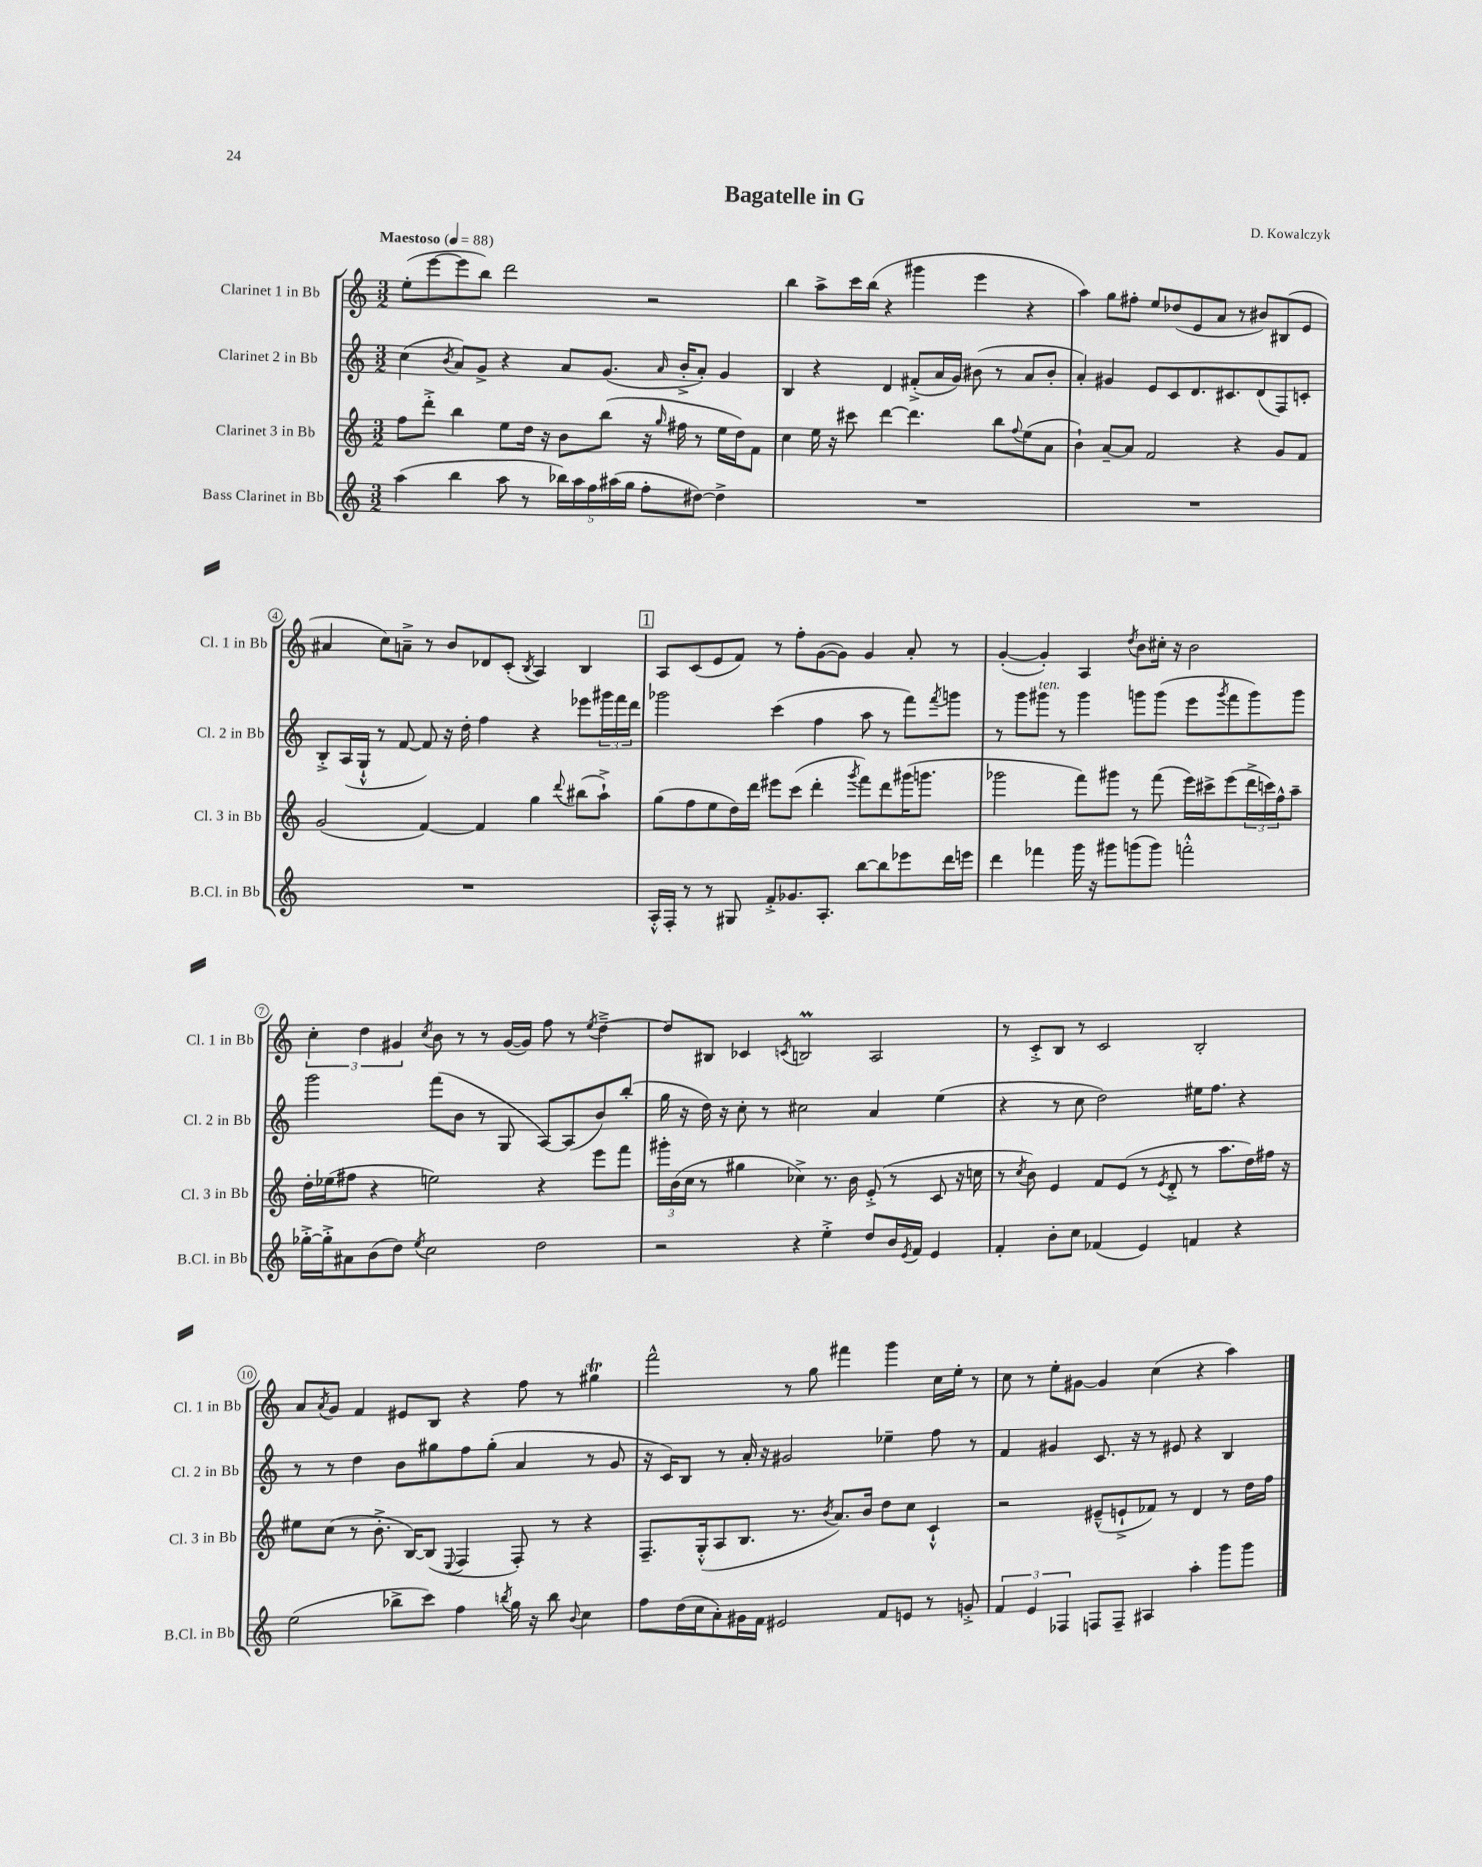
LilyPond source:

\header { title = "Bagatelle in G" composer = "D. Kowalczyk" }
<<
\new StaffGroup <<
\new Staff = "s0" \with { instrumentName = "Clarinet 1 in Bb" shortInstrumentName = "Cl. 1 in Bb" } {
    \clef treble \key c \major \numericTimeSignature \time 3/2 \tempo "Maestoso" 4 = 88
    e''8-.( e'''8~ e'''8 b''8) d'''2 r2 |
    b''4 a''8-> c'''16 b''16( r4 gis'''4 e'''4 r4 |
    a''4) g''8 fis''8-. e''8 des''8( e'8 a'8 r8 bis'8) bis8( e'8 |
    ais'4 c''8) a'8---> r8 b'8 des'8 c'8-.( \acciaccatura { b8 } a4) b4 |
    \mark \markup { \box "1" } a8 c'8( e'8 f'8) r8 f''8-. g'8~( g'8) g'4 a'8-. r8 |
    g'4~-.( g'4-.) a4 \acciaccatura { d''8 } b'8 cis''16-. r16 b'2 |
    \tuplet 3/2 { c''4-. d''4 gis'4 } \acciaccatura { c''8 } b'8 r8 r8 gis'16~( gis'16) f''8 r8 \acciaccatura { e''8 } d''4~---> |
    d''8 bis8 ces'4 \acciaccatura { c'8 } b2\prall a2 |
    r8 c'8-.-> b8 r8 c'2 b2-. |
    a'8 \acciaccatura { a'8 } g'8 f'4 eis'8 b8 r4 f''8 r8 gis''4\trill |
    f'''2-^ r8 g''8 fis'''4 g'''4 c''16 e''16-. r8 |
    c''8 r8 e''8-. gis'8~ gis'4 c''4( r4 a''4) \bar "|." |
}
\new Staff = "s1" \with { instrumentName = "Clarinet 2 in Bb" shortInstrumentName = "Cl. 2 in Bb" } {
    \clef treble \key c \major \numericTimeSignature \time 3/2
    c''4( \acciaccatura { b'8 } a'8) g'8-> r4 a'8 g'8.( \grace { a'16 } b'16-.-> a'8-.) g'4 |
    b4 r4 d'4 fis'8-.->( a'16 g'16) bis'8( r8 a'8 bis'8-. |
    a'4-.) gis'4 e'8 c'8 d'8. cis'8. d'8( f8) c'8-. |
    b8-.-> a16( g16-!-^ r8 f'8~ f'8) r16 d''16-. f''4 r4 ees'''8 \tuplet 3/2 { gis'''16 f'''16 d'''16 } |
    \mark \markup { \box "1" } ges'''2 c'''4( f''4 a''8 r8 f'''8) \acciaccatura { f'''8 } g'''8 |
    r8 g'''8 gis'''8^\markup { \italic "ten." } r8 gis'''4 g'''8 g'''8( e'''8 \acciaccatura { g'''8 } f'''8 g'''8) g'''8 |
    g'''2 f'''8( b'8 r8 g8 a8~) a8( b'8) b''8-.( |
    g''16 r16 d''16) r16 c''8-. r8 cis''2 a'4 e''4( |
    r4 r8 c''8 d''2) eis''16 f''8. r4 |
    r8 r8 d''4 b'8 gis''8 f''8 gis''8-.( a'4 r8 g'8 |
    r16 c'16) b8 r8 a'16-. r16 gis'2 ees''4-- f''8 r8 |
    f'4 gis'4 c'8. r16 r8 eis'8 r4 b4 \bar "|." |
}
\new Staff = "s2" \with { instrumentName = "Clarinet 3 in Bb" shortInstrumentName = "Cl. 3 in Bb" } {
    \clef treble \key c \major \numericTimeSignature \time 3/2
    f''8 d'''8-.-> b''4 e''8 d''16 r16 b'8 b''8( r16 \grace { g''16 } fis''16 r8 e''16 d''16) f'8 |
    c''4 e''16 r16 cis'''8 d'''4~ d'''4. b''8 \appoggiatura { f''8 } e''8( a'8 |
    b'4-!) a'8~-- a'8 f'2 r4 g'8 f'8 |
    g'2( f'4~) f'4 g''4 \appoggiatura { d'''8 } bis''8( a''8-!->) |
    \mark \markup { \box "1" } g''8( f''8 e''8 d''16) d'''16 eis'''8 c'''8( d'''4-. \acciaccatura { g'''8 } f'''8) d'''8 gis'''16( g'''8. |
    ges'''2 f'''8) gis'''8 r8 f'''8( e'''16) cis'''16-> e'''8( \tuplet 3/2 { d'''16-> c'''16) f''16-^ } a''8-- |
    d''16-. ees''16( fis''8 r4 e''2) r4 e'''8 f'''8 |
    \tuplet 3/2 { gis'''16-. b'16( c''16 } r8 gis''4 ces''4->) r8. b'16 e'8-.->( r8 c'8 r16 c''16 |
    r8 \acciaccatura { c''8 } b'8) e'4 f'8 e'8( r8 \acciaccatura { e'8 } d'8-.-> r8 a''8. d''16) fis''16 r16 |
    eis''8 c''8( r8 b'8.-.-> b16~) b8( \appoggiatura { e8 } f4 f8-.) r8 r4 |
    f8.-- g16-.-^( a8 b8. r8. \acciaccatura { b'8 } a'8.) b'16 d''8 c''8 c'4-!-^ |
    r2 eis'8---^( e'8-!-> fes'8) r8 d'4 r8 d''16 f''16 \bar "|." |
}
\new Staff = "s3" \with { instrumentName = "Bass Clarinet in Bb" shortInstrumentName = "B.Cl. in Bb" } {
    \clef treble \key c \major \numericTimeSignature \time 3/2
    a''4( b''4 a''8 r8 \tuplet 5/4 { bes''16) a''16 f''16 ais''16( g''16 } f''8-. dis''8~) dis''4-> |
    R1. |
    R1. |
    R1. |
    \mark \markup { \box "1" } a16-.-^ f16-. r8 r8 gis8 f'8-.-> ges'8. a8.-. b''8~ b''8 ees'''8 d'''16 e'''16 |
    d'''4 fes'''4 g'''16 r16 gis'''8 g'''8( g'''8) f'''2-.-^ |
    ges''16~-.-> ges''16-.-> ais'8 b'8( d''8) \acciaccatura { e''8 } c''2 d''2 |
    r2 r4 e''4-.-> d''8 b'16 \acciaccatura { e'8 } f'16 e'4 |
    f'4-. b'8-. c''8 fes'4( e'4) f'4 r4 |
    e''2( bes''8-> c'''8) f''4 \acciaccatura { b''8 } g''16 r16 b''8 \appoggiatura { b'8 } c''4 |
    f''8 d''16( c''16 a'8-.) gis'16 f'16 eis'2 f'8 e'8 r8 g'8-.-> |
    \tuplet 3/2 { f'4 e'4 fes4 } f8 f8-- ais4 a''4-. g'''8 g'''8 \bar "|." |
}
>>
>>
\layout { \context { \Score \override BarNumber.stencil = #(make-stencil-circler 0.1 0.3 ly:text-interface::print) } }
